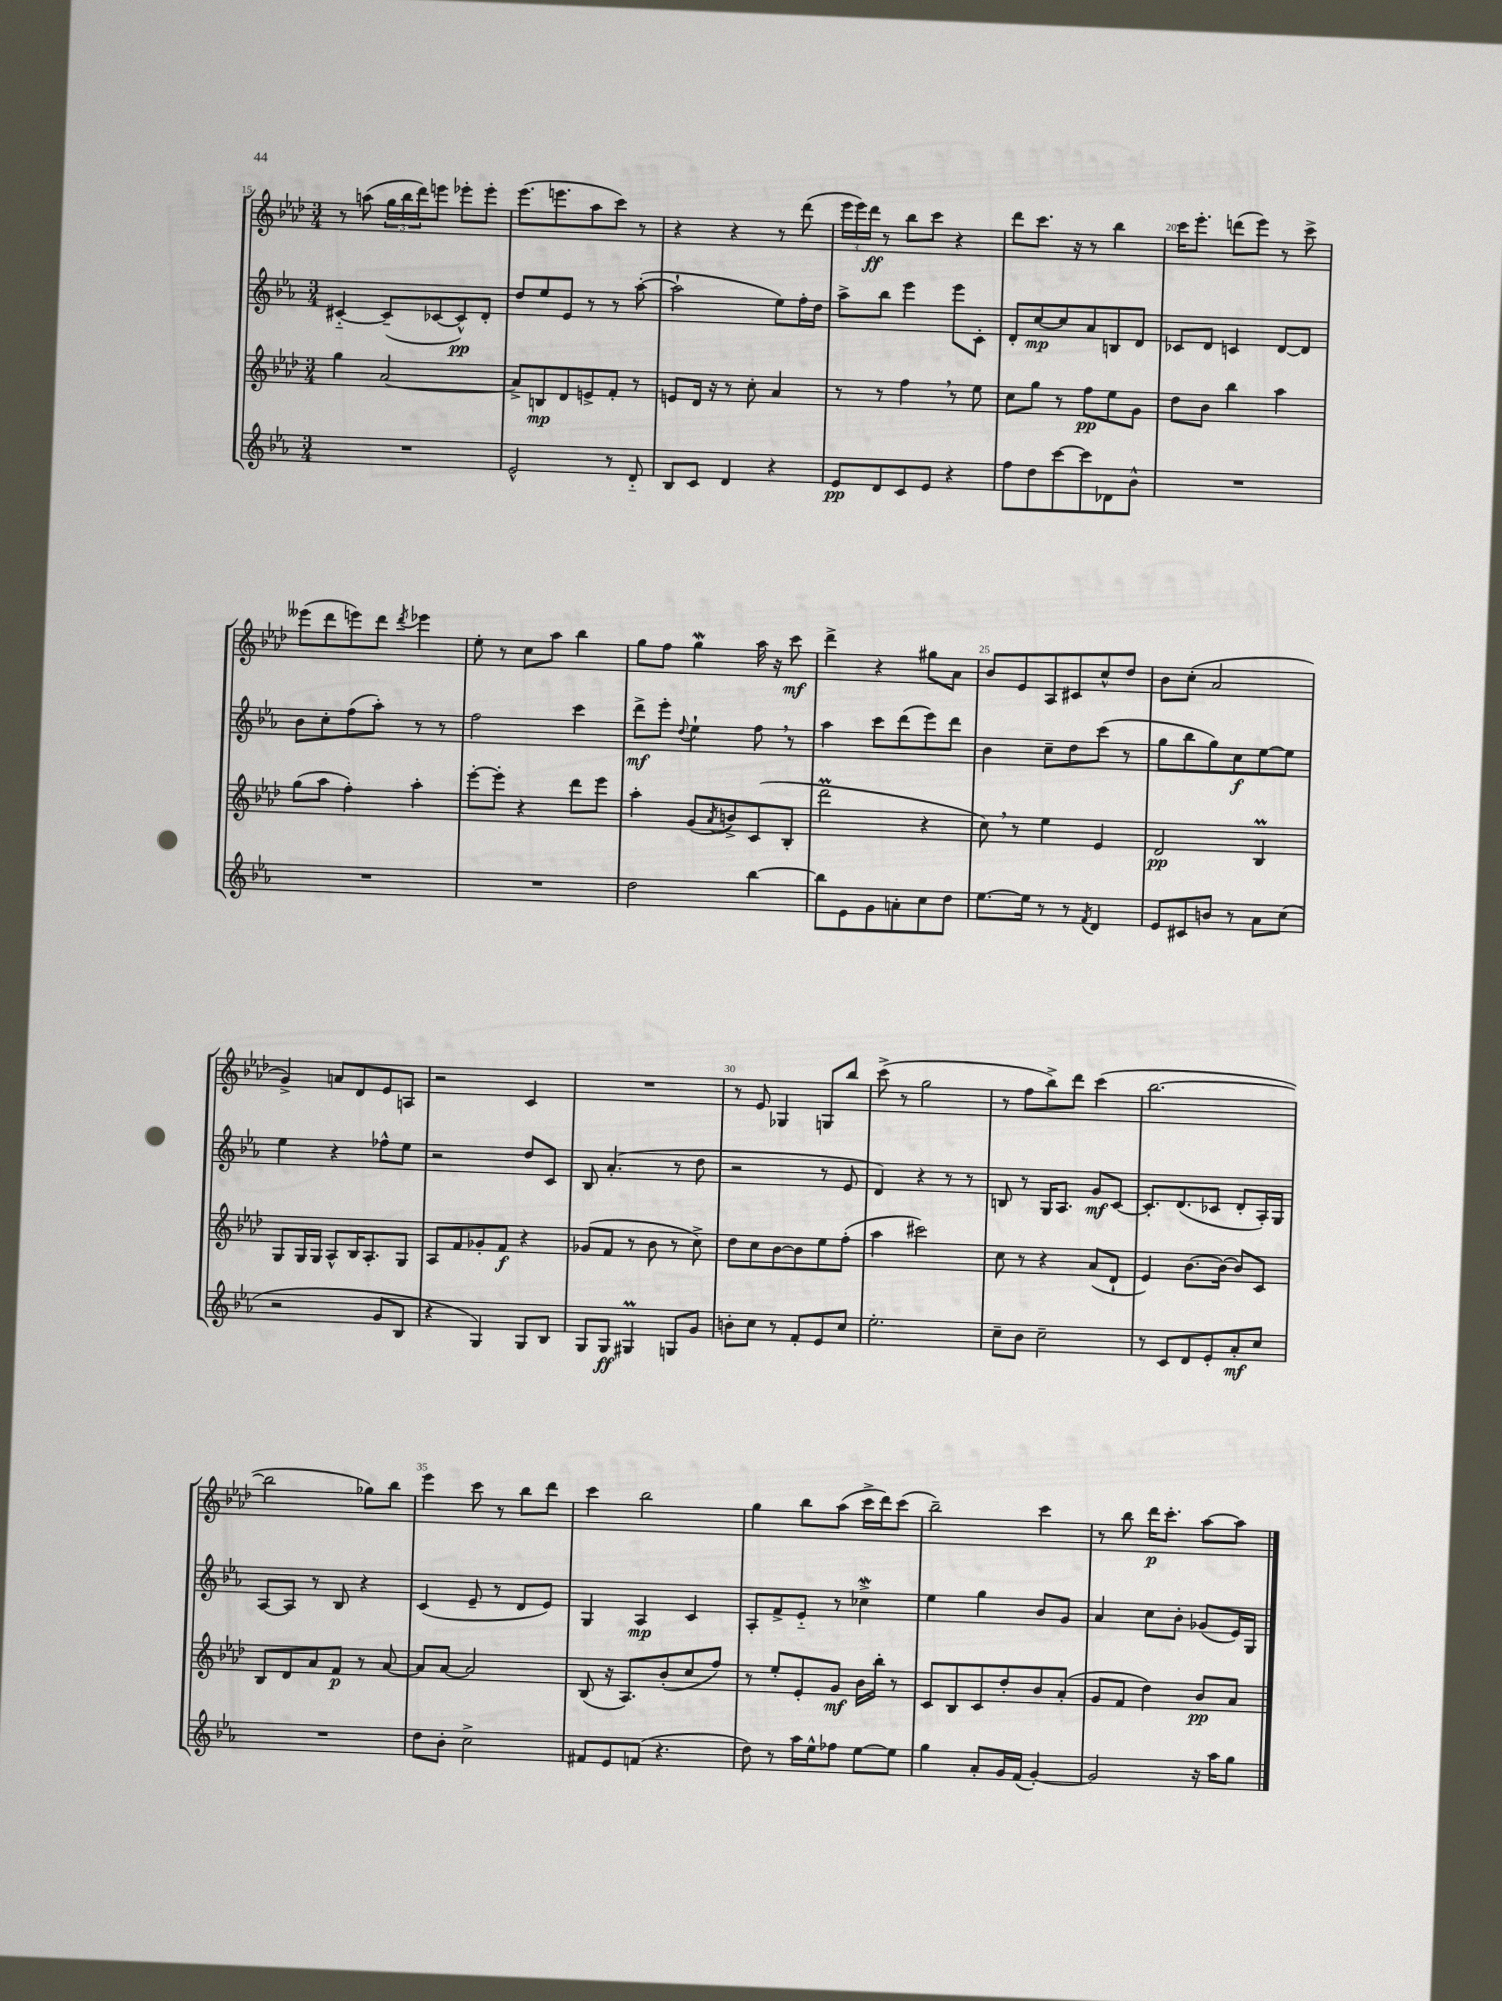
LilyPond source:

<<
\new StaffGroup <<
\new Staff = "s0" {
    \clef treble \key aes \major \numericTimeSignature \time 3/4
    r8 a''8( \tuplet 3/2 { g''16 bes''16 des'''16) } e'''8 ees'''8-. ees'''8-. |
    ees'''8.( e'''8. aes''8 c'''8) r8 |
    r4 r4 r8 des'''8( |
    \tuplet 3/2 { ees'''16 ees'''16) des'''16\ff } r8 bes''8 c'''8 r4 |
    des'''8 c'''8. r16 r8 bes''4 |
    c'''16 ees'''8.-. d'''8( ees'''8) r8 c'''8-> |
    eeses'''8( des'''8 e'''8) des'''8 \acciaccatura { des'''8 } ees'''4 |
    ees''8-. r8 c''8 aes''8 bes''4 |
    g''8 f''8 g''4\mordent aes''16 r16 c'''8\mf |
    des'''4-> r4 gis''8 aes'8 |
    bes'8 ees'8 aes8 cis'8 c''8-^ des''8 |
    bes'8 c''8-.( aes'2 |
    g'4->) a'8 des'8 ees'8 a8 |
    r2 c'4 |
    R2. |
    r8 ees'8 ges4 g8 bes''8 |
    c'''8->( r8 g''2 |
    r8 f''8 bes''8->) des'''8 c'''4( |
    bes''2.~ |
    bes''2 ges''8) bes''8 |
    ees'''4 c'''8 r8 bes''8 des'''8 |
    c'''4 bes''2 |
    g''4 bes''8 aes''8( c'''16-> des'''16) c'''8( |
    bes''2--) c'''4 |
    r8 bes''8 des'''16\p c'''8.-. aes''8~ aes''8 \bar "|." |
}
\new Staff = "s1" {
    \clef treble \key ees \major \numericTimeSignature \time 3/4
    cis'4~-_ cis'8--( ces'8~ ces'8-^\pp) d'8-. |
    d''8 ees''8 ees'8 r8 r8 aes''8~-.( |
    aes''2-! ees''8) f''16-. d''16 |
    aes''8-> bes''8 ees'''4 ees'''8 c'8-. |
    d'8-. c''8~\mp c''8 aes'8 b8 d'8 |
    ces'8 d'8 c'4 d'8~ d'8 |
    bes'8 c''8-. f''8( aes''8-.) r8 r8 |
    f''2 c'''4 |
    d'''8->\mf ees'''8-. \appoggiatura { d''8 } ees''4-! f''8 \breathe r8 |
    aes''4 c'''8 d'''8( ees'''8) d'''8 |
    bes'4 c''8-- d''8 c'''8( r8 |
    g''8 bes''8 g''8) c''8\f ees''8~ ees''8 |
    ees''4 r4 fes''8-^ ees''8 |
    r2 d''8 c'8 |
    bes8 aes'4.-.( r8 d''8 |
    r2 r8 ees'8 |
    d'4) r4 r8 r8 |
    b8 r8 g16 aes8. g'8\mf c'8~ |
    c'8.-. d'8.( ces'8 d'8-. aes16-.) g16 |
    aes8~ aes8 r8 bes8 r4 |
    c'4( ees'8-- r8 d'8 ees'8) |
    g4 aes4\mp c'4 |
    aes8-. f'8-> ees'8-_ r8 ces''4->\mordent |
    ees''4 g''4 bes'8 g'8 |
    aes'4 c''8 bes'8-. ges'8( ees'16) g16 \bar "|." |
}
\new Staff = "s2" {
    \clef treble \key aes \major \numericTimeSignature \time 3/4
    g''4 aes'2~ |
    aes'8-> b8\mp des'8 e'8-> f'8-. r8 |
    e'8 des'16 r16 r8 c''8-. aes'4 |
    r8 r8 f''4 \breathe r8 ees''8 |
    c''8 g''8 r8 f''8\pp ees''8 g'8 |
    des''8 bes'8 bes''4 aes''4 |
    g''8( aes''8 f''4-.) aes''4-. |
    ees'''8~-. ees'''8-. r4 des'''8 ees'''8 |
    aes''4-. g'8( \acciaccatura { aes'8 } b'8->) c'8( bes8-. |
    des'''2\prall r4 |
    c''8) \breathe r8 ees''4 ees'4 |
    des'2\pp bes4\prall |
    g8 g16 g16 aes8-^ bes16 aes8.-. g8 |
    aes8 f'8 ges'8-. f'8\f r4 |
    ges'8( f'8 r8 bes'8 r8 c''8->) |
    des''8 c''8 bes'8~ bes'8 ees''8 f''8-.( |
    aes''4 cis'''2) |
    c''8 r8 r4 aes'8( des'8-! |
    ees'4) bes'8.~ bes'16~ bes'8 c'8 |
    bes8 des'8 aes'8 f'8\p r8 aes'8~ |
    aes'8 aes'8~ aes'2 |
    bes8( r16 aes8.) bes'8-.( c''8 f''8) |
    r8 ees''8-. ees'8-. g'8\mf bes'16 bes''16-. r8 |
    c'8 bes8 c'8 des''8-. bes'8 aes'8-.( |
    g'8 f'8 des''4) bes'8\pp aes'8 \bar "|." |
}
\new Staff = "s3" {
    \clef treble \key ees \major \numericTimeSignature \time 3/4
    R2. |
    ees'2-^ r8 d'8-_ |
    bes8 c'8 d'4 r4 |
    ees'8\pp d'8 c'8 ees'8 r4 |
    f''8 d''8 c'''8~ c'''8 des'8 bes'8-^ |
    R2. |
    R2. |
    R2. |
    d''2 bes''4~ |
    bes''8 ees'8 g'8 a'8-. c''8 d''8 |
    ees''8.~ ees''16 r8 r8 \acciaccatura { f'8 } d'4 |
    ees'8 cis'8 b'8 r8 aes'8 c''8( |
    r2 g'8 bes8 |
    r4 g4) g8 bes8 |
    g8 g8\ff gis4\prall g8 g'8 |
    b'8-. c''8 r8 f'8-. ees'8 c''8 |
    ees''2.-. |
    c''8-- bes'8 c''2-- |
    r8 c'8 d'8 ees'8-. aes'8-.\mf c''8 |
    R2. |
    d''8 bes'8-. c''2-> |
    fis'8 ees'8 f'8( r4. |
    d''8) r8 aes''16 ees''16-^ fes''8 ees''8~ ees''8 |
    g''4 aes'8-. g'16 f'16( g'4~-.) |
    g'2 r16 aes''16 g''8 \bar "|." |
}
>>
>>
\layout { \context { \Score currentBarNumber = #15 \override BarNumber.break-visibility = ##(#f #t #t) barNumberVisibility = #(every-nth-bar-number-visible 5) } }
